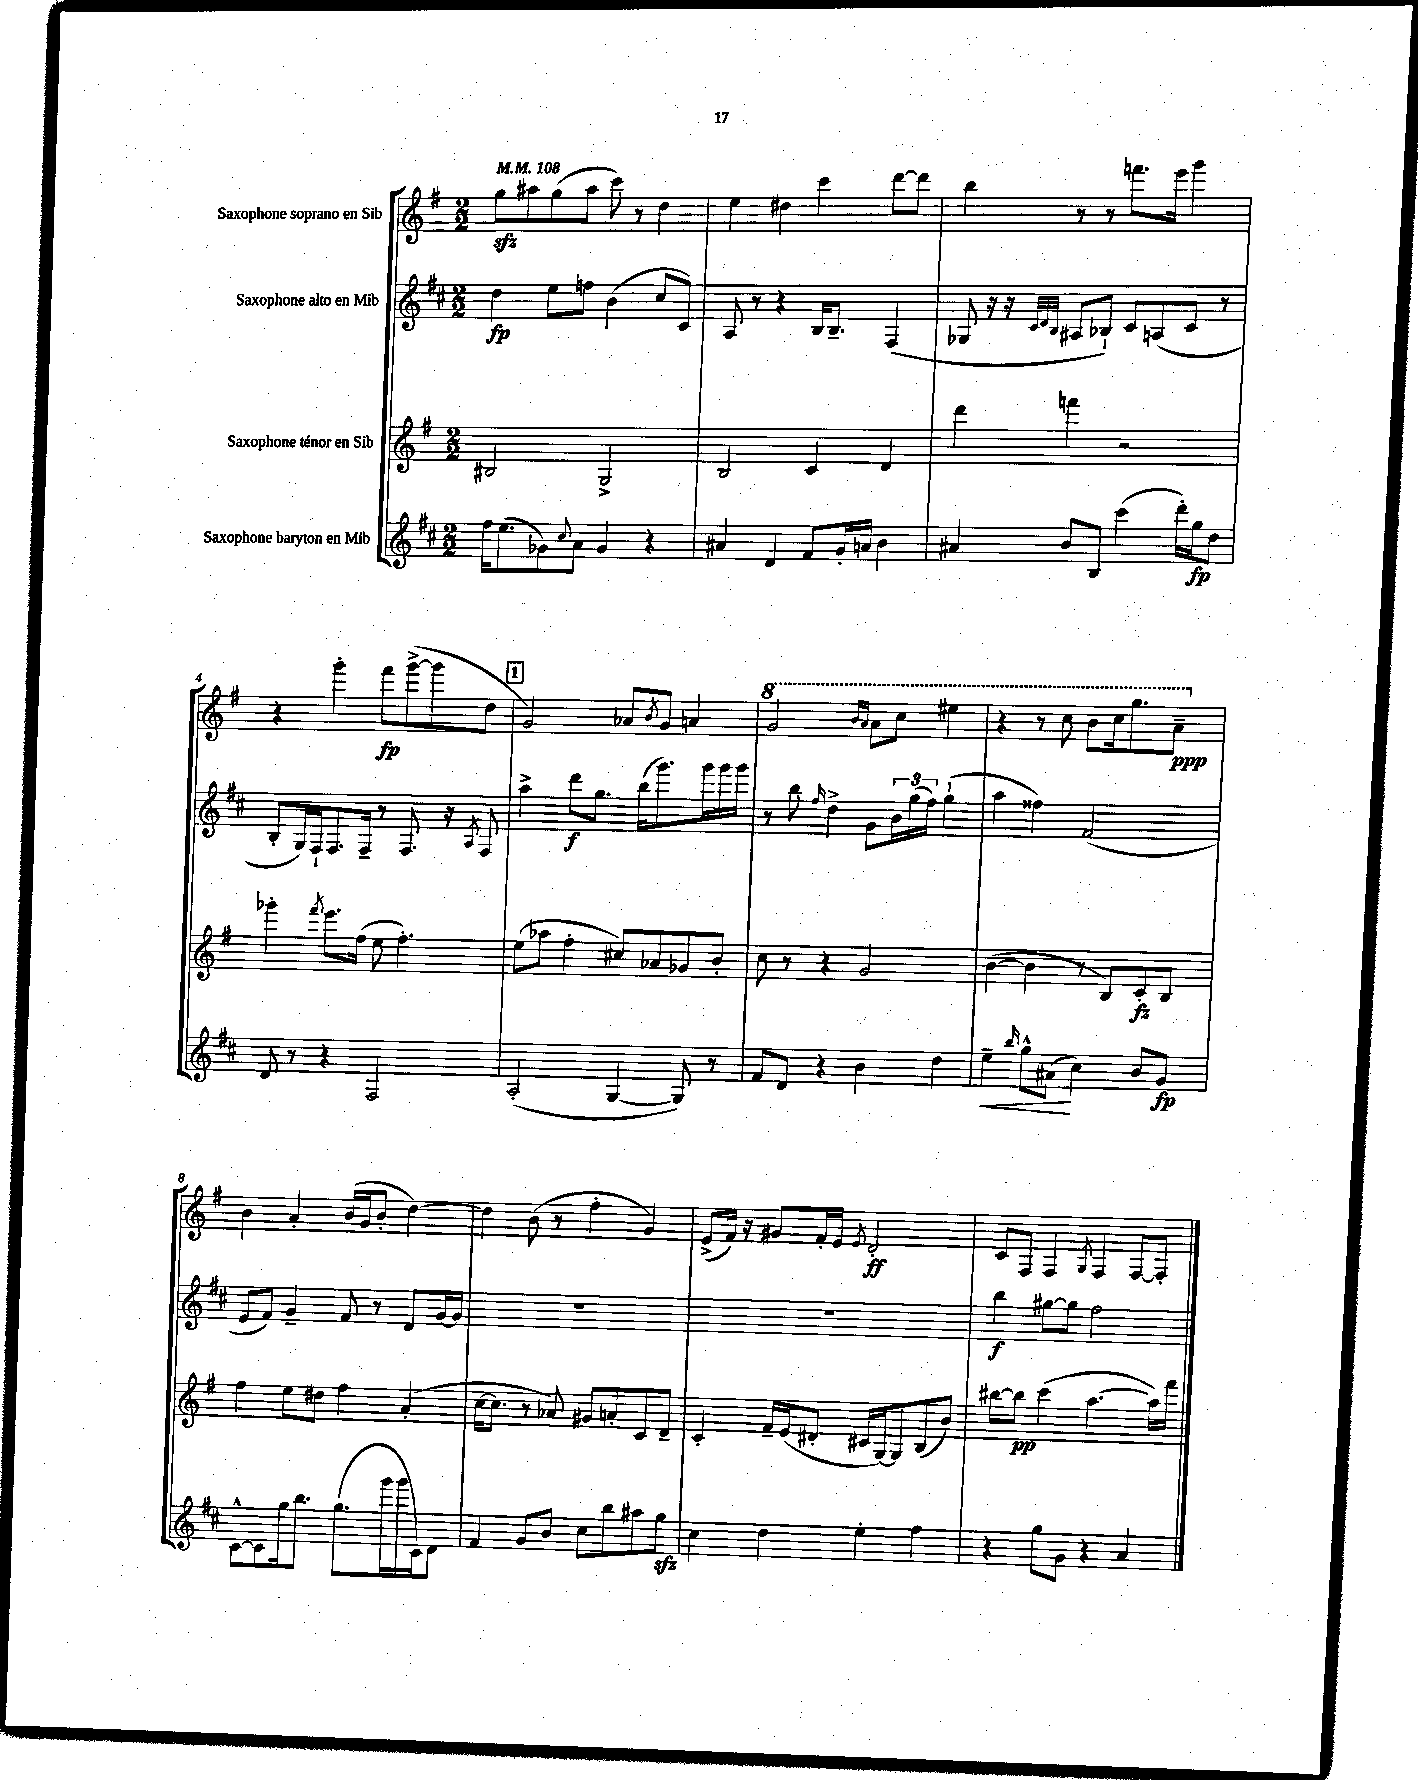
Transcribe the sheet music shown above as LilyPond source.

<<
\new StaffGroup <<
\new Staff = "s0" \with { instrumentName = "Saxophone soprano en Sib" } {
    \clef treble \key g \major \numericTimeSignature \time 2/2 \tempo 4 = 108
    g''8\sfz ais''8 g''8( ais''8 c'''8) r8 d''4 |
    e''4 dis''4 c'''4 d'''8~ d'''8 |
    b''4 r8 r8 f'''8. e'''16 g'''4 |
    r4 g'''4-. fis'''8\fp g'''8~->( g'''8 d''8 |
    \mark \markup { \box "1" } g'2) aes'8 \acciaccatura { b'8 } g'8 a'4 |
    \ottava #1 g''2 \grace { b''16 a''16 } a''8 c'''8 eis'''4 |
    r4 r8 c'''8 b''8 c'''16 g'''8. a''8--\ppp \ottava #0 |
    b'4 a'4-. b'16( g'16 b'8-. d''4~) |
    d''4 b'8( r8 fis''4-. g'4) |
    e'8->( fis'16) r16 gis'8 fis'16-. e'16 \acciaccatura { e'8 } d'2-.\ff |
    c'8 fis8 fis4 \acciaccatura { g8 } fis4 fis8~ fis8-. \bar "|." |
}
\new Staff = "s1" \with { instrumentName = "Saxophone alto en Mib" } {
    \clef treble \key d \major \numericTimeSignature \time 2/2
    d''4\fp e''8 f''8 b'4( cis''8 cis'8) |
    a8 r8 r4 b16 b8.-- fis4( |
    ges8 r16 r16 \grace { cis'32 d'32 b32 } ais8 bes8-!) cis'8 a8( cis'8 r8 |
    b8-. g16) fis16-! fis8. fis16-- r8 fis8. r16 \acciaccatura { a8 } fis8 |
    \mark \markup { \box "1" } a''4-> d'''8\f g''8. b''16( g'''8.) g'''16 g'''16 g'''16 |
    r8 b''8 \grace { fis''16 } d''4-> g'8 \tuplet 3/2 { b'16 g''16( fis''16) } g''4-!( |
    a''4 fisis''4) fis'2( |
    e'8 fis'8) g'4-- fis'8 r8 d'8 g'16~ g'16 |
    R1 |
    R1 |
    b''4\f gis''8~ gis''8 fis''2 \bar "|." |
}
\new Staff = "s2" \with { instrumentName = "Saxophone ténor en Sib" } {
    \clef treble \key g \major \numericTimeSignature \time 2/2
    bis2 g2-> |
    b2 c'4 d'4 |
    d'''4 f'''4 r2 |
    ges'''4-. \acciaccatura { fis'''8 } e'''8. fis''16( e''8 fis''4.-.) |
    \mark \markup { \box "1" } e''8( aes''8 fis''4-. cis''8) aes'8 ges'8 b'8-. |
    c''8 r8 r4 g'2 |
    b'4~( b'4 r8 b8) c'8-.\fz b8 |
    fis''4 e''8 dis''8 fis''4 a'4-.( |
    c''16~ c''8. r8 aes'8) gis'8 a'8-. c'8 d'8-- |
    c'4-. fis'16-- e'16( dis'8-. cis'16 g16~) g8 b8( b'8) |
    bis''8~ bis''8\pp c'''4( a''4.~ a''16) fis'''16 \bar "|." |
}
\new Staff = "s3" \with { instrumentName = "Saxophone baryton en Mib" } {
    \clef treble \key d \major \numericTimeSignature \time 2/2
    fis''16 e''8.( ges'8) \appoggiatura { cis''8 } a'8 ges'4 r4 |
    ais'4 d'4 fis'8 g'16-. a'16 b'4 |
    ais'4 b'8 b8 cis'''4( d'''16-.) g''16\fp d''8 |
    d'8 r8 r4 fis2 |
    \mark \markup { \box "1" } a2-.( g4~ g8) r8 |
    fis'8 d'8 r4 b'4 d''4 |
    e''4--\< \grace { b''16 } g''8-^ ais'8\!( cis''4) b'8 g'8\fp |
    cis'8~-^ cis'8 g''16 b''8. g''8.( g'''16 g'''16 cis'16) d'8 |
    fis'4 g'8 b'8 cis''8 b''8 ais''8 g''8\sfz |
    cis''4 d''4 e''4-. fis''4 |
    r4 g''8 g'8 r4 a'4 \bar "|." |
}
>>
>>
